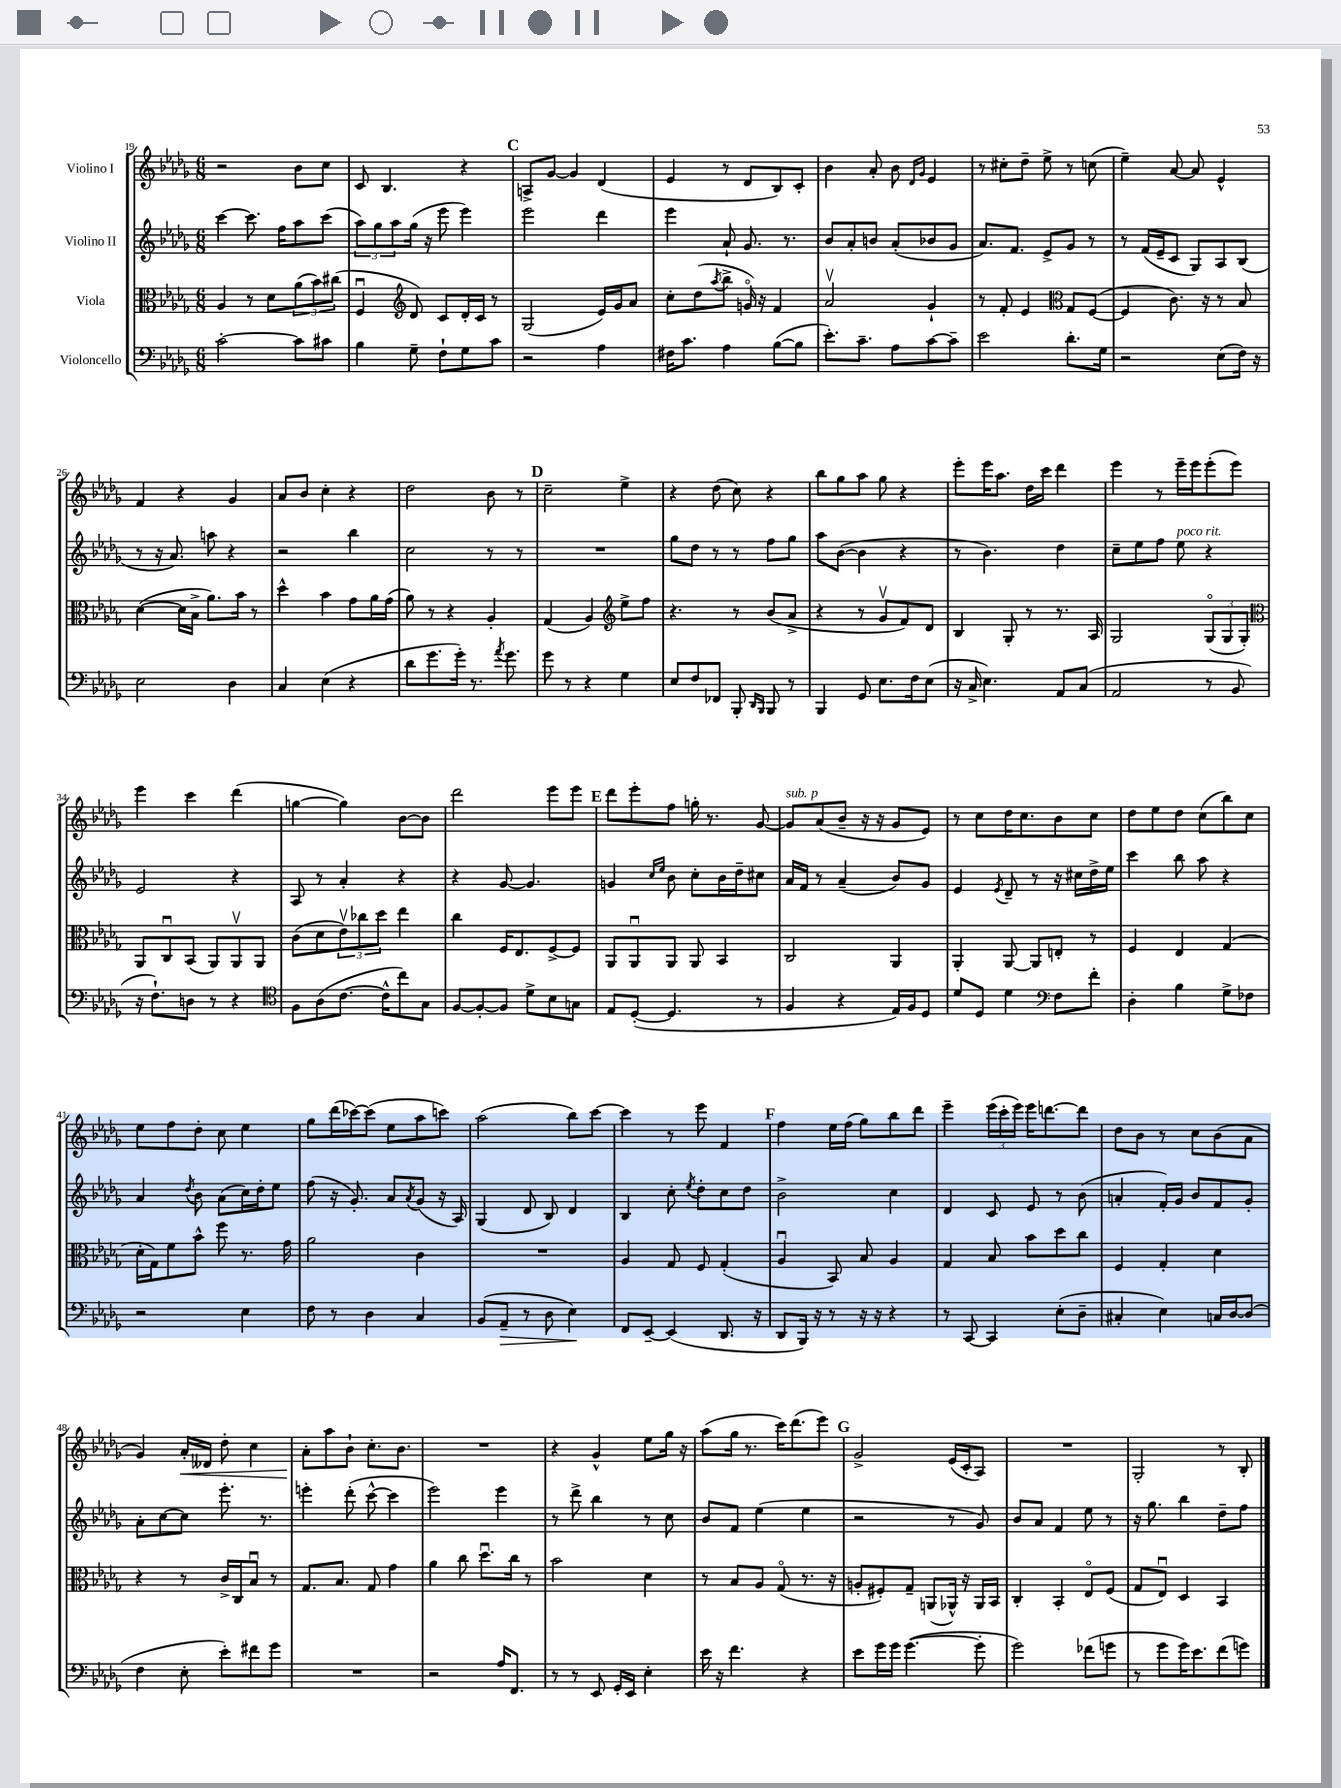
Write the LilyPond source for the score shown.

<<
\new StaffGroup <<
\new Staff = "s0" \with { instrumentName = "Violino I" } {
    \clef treble \key des \major \numericTimeSignature \time 6/8
    r2 bes'8 c''8 |
    c'8 bes4. r4 |
    \mark \markup { \bold "C" } a8-> ges'8~ ges'4 des'4( |
    ees'4 r8 des'8 bes8) c'8-. |
    bes'4 aes'8-. bes'8 \grace { des'16 ges'16 } ees'4 |
    r8 cis''8-. des''8-- ees''8-> r8 c''8( |
    ees''4--) aes'8~ aes'8 ees'4-^ |
    f'4 r4 ges'4 |
    aes'8 bes'8 c''4-. r4 |
    des''2 bes'8 r8 |
    \mark \markup { \bold "D" } c''2-- ees''4-> |
    r4 des''8( c''8) r4 |
    bes''8 ges''8 aes''8 ges''8 r4 |
    ees'''8-. ees'''16 aes''8. des''16 c'''16 des'''4 |
    ees'''4 r8 ees'''16-- ees'''16 ees'''8-.( ees'''8) |
    ees'''4 c'''4 des'''4( |
    g''4~ g''4) bes'8~ bes'8 |
    des'''2 ees'''8 ees'''8 |
    \mark \markup { \bold "E" } des'''8 ees'''8-. f''8 g''16-. r8. ges'8~ |
    ges'8^\markup { \italic "sub. p" } aes'8( bes'8-- r16 r16 ges'8 ees'8) |
    r8 c''8 des''16 c''8. bes'8 c''8 |
    des''8 ees''8 des''8 c''8( bes''8) c''8 |
    ees''8 f''8 des''8-. c''8 ees''4 |
    ges''8 des'''16( ces'''16~) ces'''8( ees''8 aes''8 c'''8) |
    aes''2( bes''8) c'''8~ |
    c'''4 r8 ees'''8 f'4 |
    \mark \markup { \bold "F" } f''4 ees''16 f''16( ges''8) bes''8 des'''8 |
    ees'''4-- \tuplet 3/2 { ees'''16( c'''16-. ees'''16) } ees'''16 d'''8.~ d'''8 |
    des''8 bes'8 r8 c''8 bes'8( aes'8 |
    ges'4) aes'16-.\< deses'16 des''8-. c''4 |
    aes'8-.\! aes''8 bes'8-! c''8.-. bes'8. |
    R2. |
    r4 ges'4-^ ees''8 ges''16 r16 |
    aes''8( ges''16 r8. c'''16) des'''8.( ees'''8) |
    \mark \markup { \bold "G" } ges'2-> ees'16( c'16-. aes8) |
    R2. |
    ges2-. r8 bes8-. \bar "|." |
}
\new Staff = "s1" \with { instrumentName = "Violino II" } {
    \clef treble \key des \major \numericTimeSignature \time 6/8
    c'''4~ c'''8. f''16 aes''8 c'''8( |
    \tuplet 3/2 { aes''8) ges''8 aes''8 } ges''16( r16 ees'''8 ees'''4) |
    \mark \markup { \bold "C" } ees'''2 des'''4 |
    ees'''4 aes'8-! ges'8. r8. |
    bes'8 aes'8-. b'8 aes'8-.( bes'8 ges'8 |
    aes'8.) f'8. ees'8-> ges'8 r8 |
    r8 f'16( ees'16-- c'8 ges8) aes8 bes8( |
    r8 r16 aes'8.) a''8 r4 |
    r2 bes''4 |
    c''2 r8 r8 |
    \mark \markup { \bold "D" } R2. |
    ges''8 des''8 r8 r8 f''8 ges''8 |
    aes''8 bes'8~( bes'4 r4 |
    r8 bes'4.) des''4 |
    c''8-- ees''8 f''8 ees''8^\markup { \italic "poco rit." } r4 |
    ees'2 r4 |
    aes8 r8 aes'4-. r4 |
    r4 ges'8~ ges'4. |
    \mark \markup { \bold "E" } g'4 \grace { c''16 ees''16 } bes'8 c''8-. bes'16 des''16-- cis''8 |
    aes'16 f'16 r8 aes'4--( bes'8) ges'8 |
    ees'4 \acciaccatura { ees'8 } des'8-- r8 r16 cis''16 des''16-> ees''16 |
    c'''4 bes''8 aes''8 r4 |
    aes'4 \acciaccatura { des''8 } bes'8 aes'8( c''16) des''16-. ees''8 |
    f''8( r16 ges'8.-.) aes'8 \acciaccatura { aes'8 } ges'8( r16 aes16) |
    ges4( des'8 bes8) des'4 |
    bes4 c''8-. \acciaccatura { ees''8 } des''8-. c''8 des''8 |
    \mark \markup { \bold "F" } bes'2-> c''4 |
    des'4 c'8 ees'8 r8 bes'8( |
    a'4-. f'16-.) ges'16 bes'8 f'8 ges'8-. |
    aes'8-. c''8~ c''8 ees'''8.-. r8. |
    e'''4-. des'''8-.( c'''8~-^ c'''4 |
    ees'''2) ees'''4 |
    r8 des'''8-> bes''4 r8 c''8 |
    bes'8 f'8 ees''4( ees''4 |
    \mark \markup { \bold "G" } r2 r8 ges'8) |
    bes'8 aes'8 f'4 ees''8 r8 |
    r16 ges''8. bes''4 des''8-- f''8 \bar "|." |
}
\new Staff = "s2" \with { instrumentName = "Viola" } {
    \clef alto \key des \major \numericTimeSignature \time 6/8
    aes4 r8 des'8 \tuplet 3/2 { aes'8( bes'8) cis''8( } |
    f4\downbow \clef treble des'8) c'8 des'16-. c'16 r8 |
    \mark \markup { \bold "C" } ges2( ees'16) ges'16 aes'8 |
    c''8-. des''8( \acciaccatura { aes''8 } bes''8-> g'16\flageolet) r16 f'4 |
    aes'2\upbow ges'4-! |
    r8 f'8-. ees'4 \clef alto ges8 f8~( |
    f4 c'8.) r16 r8 bes8 |
    des'4~( des'16 bes16-> aes'8.) bes'16 r8 |
    des''4-^ bes'4 ges'8 aes'16 ges'16( |
    aes'8) r8 r4 aes4-. |
    \mark \markup { \bold "D" } ges4( aes4) \clef treble ees''8-> f''8 |
    r4. r8 bes'8( aes'8-> |
    r4 r8 ges'8\upbow f'8) des'8 |
    bes4 ges8-. r8 r8. aes16 |
    ges2 \tuplet 3/2 { ges8\flageolet( ges8 ges8-.) } |
    \clef alto aes,8 c8\downbow bes,8( aes,8) aes,8\upbow aes,8 |
    c'8( des'8 \tuplet 3/2 { ees'8\upbow) ces''8 des''8 } ees''4 |
    c''4 f16 ees8. f8~-> f8 |
    \mark \markup { \bold "E" } aes,8 aes,8\downbow aes,8 aes,8 bes,4 |
    c2 aes,4 |
    aes,4-. aes,8~ aes,8 e8-. r8 |
    f4 ees4 ges4( |
    des'16-. ges16) f'8 bes'8-^ f''8 r8. ges'16 |
    aes'2 c'4 |
    R2. |
    aes4 ges8 f8 ges4-.( |
    \mark \markup { \bold "F" } aes4\downbow bes,8) bes8 aes4 |
    ges4 bes8 bes'8 des''8 c''8 |
    f4 ges4-. des'4 |
    r4 r8 c'16-> c16 bes8\downbow r8 |
    ges8. bes8. ges8 ges'4 |
    aes'4 c''8 des''8.\downbow c''16 r8 |
    bes'2 des'4 |
    r8 bes8 aes8 ges8\flageolet( r8. r16 |
    \mark \markup { \bold "G" } a8-. fis8-.) ges8-- a,8( aes,16-^) r16 aes,16 bes,16 |
    c4-. bes,4-. ees8\flageolet f8( |
    ges8 ees8\downbow) des4 bes,4 \bar "|." |
}
\new Staff = "s3" \with { instrumentName = "Violoncello" } {
    \clef bass \key des \major \numericTimeSignature \time 6/8
    c'2~-. c'8 cis'8 |
    bes4 ges8-- f8-! ges8 c'8 |
    \mark \markup { \bold "C" } r2 aes4 |
    fis16 c'8. aes4 bes8~( bes8 |
    ees'8.-.) c'8.-- aes8 c'8~ c'8-- |
    ees'2 des'8.-. ges16 |
    r2 ees8( f16) r16 |
    ees2 des4 |
    c4 ees4( r4 |
    des'8 ges'8. ges'16-.) r8. \acciaccatura { aes'8 } ges'8. |
    \mark \markup { \bold "D" } ges'8 r8 r4 ges4 |
    ees8 f8 fes,8 bes,,8-. \grace { des,16 bes,,16 } bes,,8 r8 |
    bes,,4 ges,8 ees8. f16 ees8( |
    r16 c16-> ees4.) aes,8 c8( |
    aes,2 r8 bes,8 |
    r16 f8.-!) d8 r8 r4 |
    \clef tenor f8 aes8( c'8.~ c'16-^ c''8) ges8 |
    f8~ f8~-. f8 des'8-> bes8 g8 |
    \mark \markup { \bold "E" } ees8 des8~-.( des4. r8 |
    f4 r4 ees16) f16 des8 |
    des'8 des8 des'4 \clef bass f8 f'8-. |
    des4-. bes4 ges8-> fes8 |
    r2 ees4 |
    f8 r8 des4 c4 |
    bes,8( aes,8--\> r8 des8 ees4\!) |
    f,8 ees,8~-- ees,4( des,8. r16 |
    \mark \markup { \bold "F" } des,8 bes,,16) r16 r8 r16 r16 r4 |
    r8 c,8~ c,4 ees8-.( des8-- |
    cis4-. ees4) c16 des16~ des8( |
    f4 ees8-. ees'8-.) fis'8 ges'8 |
    R2. |
    r2 aes16 f,8. |
    r8 r8 ees,8 ges,16-. ees,16 ees4-. |
    ees'16 r16 f'4. r4 |
    \mark \markup { \bold "G" } ees'8 ges'16 ges'16 ges'4.~( ges'8-. |
    ges'2) fes'8( g'8 |
    r8 ges'8 ges'16) ees'8. f'8( g'8) \bar "|." |
}
>>
>>
\layout { \context { \Score currentBarNumber = #19 } }
